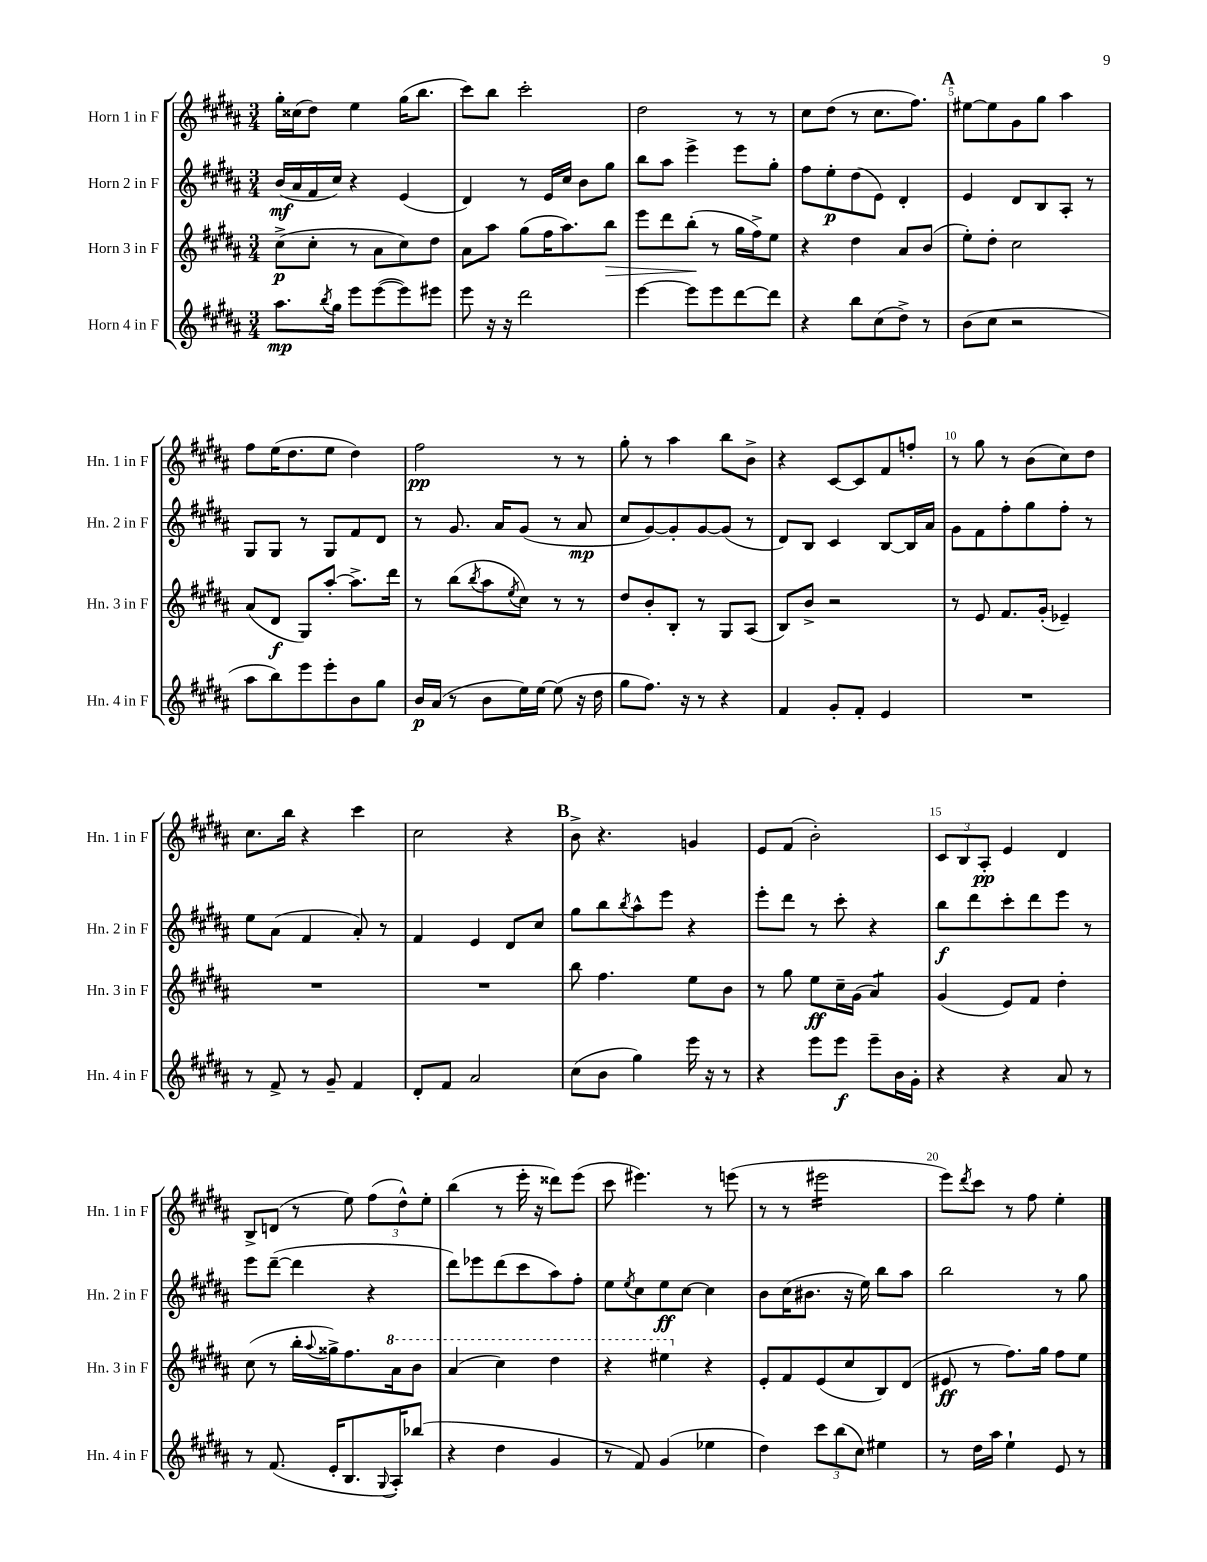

**kern	**kern	**kern	**kern
*staff4	*staff3	*staff2	*staff1
*clefG2	*clefG2	*clefG2	*clefG2
*k[f#c#g#d#a#]	*k[f#c#g#d#a#]	*k[f#c#g#d#a#]	*k[f#c#g#d#a#]
*M3/4	*M3/4	*M3/4	*M3/4
8.aa#	(8cc#^	(16b	16gg#'
.	.	16a#	(16cc##
.	8cc#'	16f#	8dd#)
8qbb	.	.	.
16gg#	.	16cc#)	.
8eee	8r	4r	4ee
([8eee	8a#	.	.
8eee])	8cc#)	(4e	(16gg#
.	.	.	8.bb
8eee#	8dd#	.	.
=	=	=	=
8eee	8a#	4d#)	8ccc#)
16r	8aa#	.	8bb
16r	.	.	.
2ddd#	(8gg#	8r	2ccc#'
.	16ff#	16e	.
.	8.aa#)	16cc#	.
.	.	8b	.
.	8bb	8gg#	.
=	=	=	=
[4eee	8eee	8bb	2dd#
.	8ddd#	8aa#	.
8eee]	(8bb'	4eee^	.
8eee	8r	.	.
[8ddd#	16gg#	8eee	8r
.	16ff#^)	.	.
8ddd#]	8ee	8gg#'	8r
=	=	=	=
4r	4r	8ff#	8cc#
.	.	8ee'	(8dd#
8bb	4dd#	(8dd#	8r
(8cc#	.	8e)	8.cc#
8dd#^)	8a#	4d#'	.
.	.	.	8.ff#)
8r	(8b	.	.
=	=	=	=
(8b	8ee')	4e	[8ee#
8cc#	8dd#'	.	8ee#]
2r	2cc#	8d#	8g#
.	.	8B	8gg#
.	.	8A#'	4aa#
.	.	8r	.
=	=	=	=
8aa#	(8a#	8G#	8ff#
8bb)	8d#	8G#	(16ee
.	.	.	8.dd#
8eee	8G#)	8r	.
8eee'	[8aa#'	8G#	8ee
8b	8.aa#^]	8f#	4dd#)
8gg#	.	8d#	.
.	16ddd#	.	.
=	=	=	=
16b	8r	8r	2ff#
(16a#	.	.	.
8r	(8bb	8.g#	.
.	8qbb	.	.
8b	8aa#	.	.
.	.	16a#	.
.	8qee	.	.
16ee)	8cc#)	(8g#	.
[16ee	.	.	.
(8ee]	8r	8r	8r
16r	8r	8a#	8r
16dd#	.	.	.
=	=	=	=
8gg#	8dd#	8cc#	8gg#'
8.ff#)	8b'	[8g#)	8r
.	8B'	8g#']	4aa#
16r	.	.	.
8r	8r	[8g#	.
4r	8G#	(8g#]	8bb
.	(8A#	8r	8b^
=	=	=	=
4f#	8B)	8d#)	4r
.	8b^	8B	.
8g#'	2r	4c#	[8c#
8f#'	.	.	8c#]
4e	.	[8B	8f#
.	.	16B]	8ff'
.	.	16a#	.
=	=	=	=
2.r	8r	8g#	8r
.	8e	8f#	8gg#
.	8.f#	8ff#'	8r
.	.	8gg#	(8b
.	(16g#'	.	.
.	4e-~)	8ff#'	8cc#)
.	.	8r	8dd#
=	=	=	=
8r	2.r	8ee	8.cc#
8f#^	.	(8a#	.
.	.	.	16bb
8r	.	4f#	4r
8g#~	.	.	.
4f#	.	8a#')	4ccc#
.	.	8r	.
=	=	=	=
8d#'	2.r	4f#	2cc#
8f#	.	.	.
2a#	.	4e	.
.	.	8d#	4r
.	.	8cc#	.
=	=	=	=
(8cc#	8bb	8gg#	8b^
8b	4.ff#	8bb	4.r
.	.	8qbb	.
4gg#)	.	8aa#^^	.
.	.	8eee	.
16eee	8ee	4r	4g
16r	.	.	.
8r	8b	.	.
=	=	=	=
4r	8r	8eee'	8e
.	8gg#	8ddd#	(8f#
8eee	8ee	8r	2b')
8eee	16cc#~	8ccc#'	.
.	(16g#	.	.
8eee~	4a#)	4r	.
16b	.	.	.
16g#'	.	.	.
=	=	=	=
4r	(4g#	8bb	12c#
.	.	.	12B
.	.	8ddd#	.
.	.	.	12A#'
4r	8e)	8ccc#'	4e
.	8f#	8ddd#	.
8a#	4dd#'	8eee	4d#
8r	.	8r	.
=	=	=	=
8r	(8cc#	8eee	8B^
(8.f#	8r	([8ddd#~	(8d
.	16bb'	4ddd#]	8r
.	8qqaa#	.	.
16e'	16gg##^)	.	.
8.B	8.ff#	.	8ee)
.	.	4r	(12ff#
8qqG#	.	.	.
16A#')	16aa#	.	.
.	.	.	12dd#^^)
(8bb-	8bb	.	.
.	.	.	12ee'
=	=	=	=
4r	(4aa#	8ddd#)	(4bb
.	.	8eee-	.
4dd#	4ccc#)	(8ddd#	8r
.	.	8ccc#	16eee'
.	.	.	16r
4g#	4ddd#	8aa#)	8ddd##)
.	.	8ff#'	(8eee
=	=	=	=
8r	4r	8ee	8ccc#
.	.	8qee	.
8f#)	.	8cc#	4.eee#)
(4g#	4eee#	8ee	.
.	.	[8cc#	.
4ee-	4r	4cc#]	8r
.	.	.	(8eee
=	=	=	=
4dd#)	8e'	8b	8r
.	8f#	(16cc#	8r
.	.	8.b#	.
12ccc#	(8e	.	2eee#
(12bb	.	.	.
.	8cc#	16r	.
12cc#)	.	.	.
.	.	16ee)	.
4ee#	8B)	8bb	.
.	(8d#	8aa#	.
=	=	=	=
8r	8e#	2bb	8eee)
.	.	.	8qddd#
16dd#	8r	.	8ccc#
16aa#	.	.	.
4ee`	8.ff#)	.	8r
.	.	.	8ff#
.	16gg#	.	.
8e	8ff#	8r	4ee'
8r	8ee	8gg#	.
==	==	==	==
*-	*-	*-	*-
